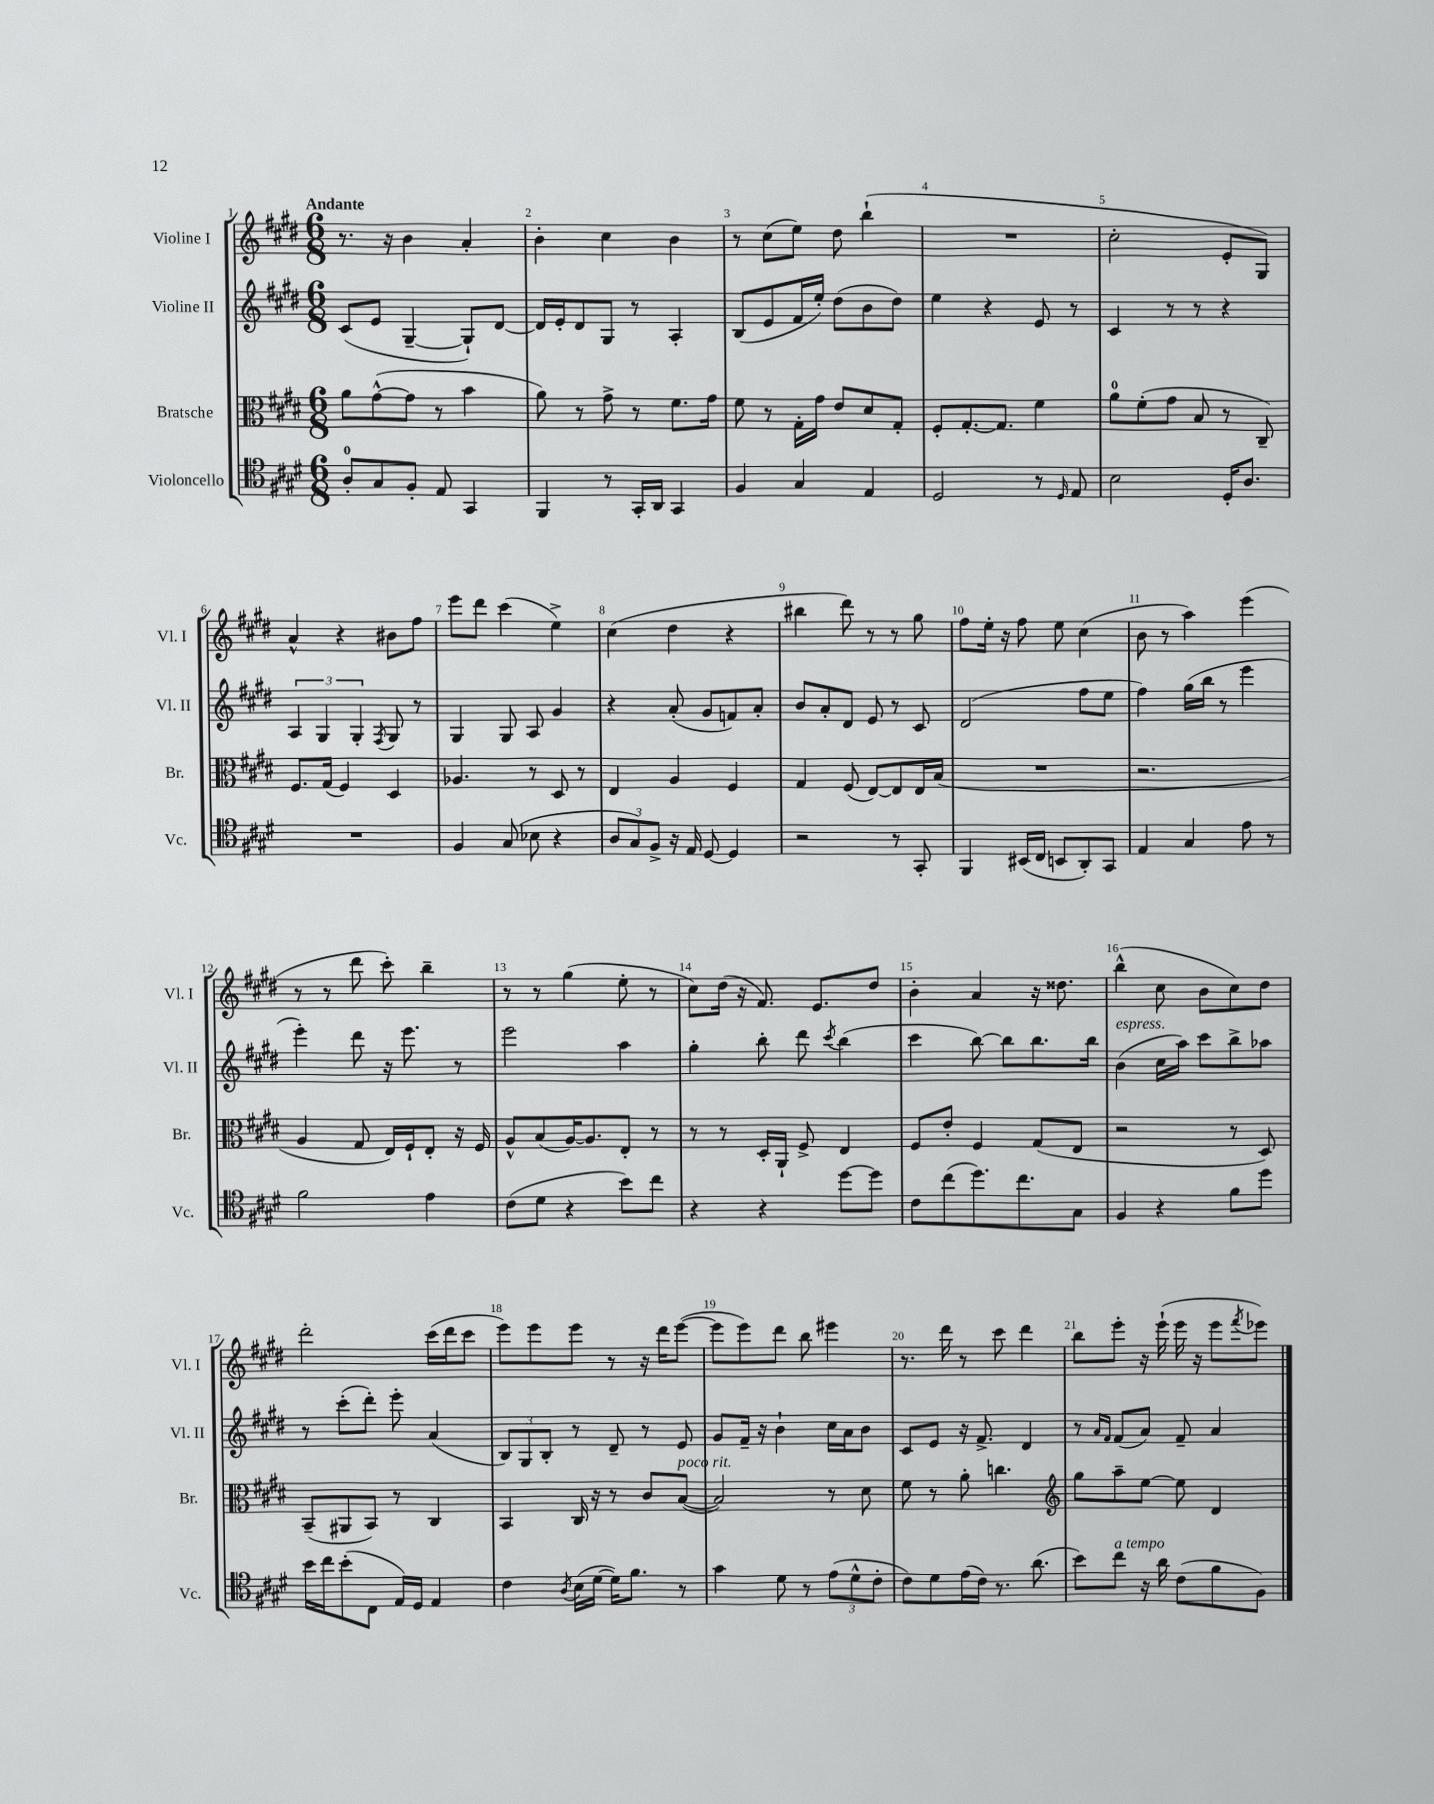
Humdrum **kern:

**kern	**kern	**kern	**kern
*staff4	*staff3	*staff2	*staff1
*clefC4	*clefC3	*clefG2	*clefG2
*k[f#c#g#d#]	*k[f#c#g#d#]	*k[f#c#g#d#]	*k[f#c#g#d#]
*M6/8	*M6/8	*M6/8	*M6/8
8A'/L	8a\L	(8c#/L	8.r
8G#/	([8g#^^\	8e/J	.
.	.	.	16r
8F#'/J	8g#\]J	[4G#~/	4b\
8E/	8r	.	.
4GG#/	4b\	8G#`/]L)	4a'/
.	.	[8d#/J	.
=	=	=	=
4FF#/	8a\)	16d#/]LL	4b'\
.	.	16e'/J	.
.	8r	8d#/	.
8r	8g#^\	8G#/J	4cc#\
16GG#'/LL	8r	8r	.
16AA/JJ	.	.	.
4GG#/	8.f#\L	4A'/	4b\
.	16g#\Jk	.	.
=	=	=	=
4F#/	8f#\	(8B/L	8r
.	8r	8e/	(8cc#\L
4G#/	16G#'\LL	16f#/L	8ee\J)
.	16g#\JJ	16ee'/JJ)	.
.	8e/L	(8dd#\L	8dd#\
4E/	8d#/	8b\	(4bb`\
.	8G#'/J	8dd#\J)	.
=	=	=	=
2D#/	8F#'/L	4ee\	2.r
.	[8.G#'/	.	.
.	.	4r	.
.	8.G#/]J	.	.
8r	4f#\	8e/	.
16qqD#/	.	.	.
8E/	.	8r	.
=	=	=	=
2B\	8a\L	4c#/	2cc#'\
.	(8f#'\	.	.
.	8g#\J	8r	.
.	8B/	8r	.
16D#'/LK	8r	4r	8e'/L
8.A/J	.	.	.
.	8C#~/)	.	8G#/J)
=	=	=	=
2.r	8.F#/L	6A/	4a^^/
.	.	6G#/	.
.	(16G#/Jk	.	.
.	4F#/)	.	4r
.	.	6G#'/	.
.	.	8qF#/	.
.	4D#/	8G#/	8b#\L
.	.	8r	8ff#\J
=	=	=	=
4F#/	4.A-/	4G#/	8eee\L
.	.	.	8ddd#\J
(8G#/	.	8G#/	(4ccc#\
8B-\	8r	8A/	.
4r	8D#/	4g#/	4ee^\)
.	8r	.	.
=	=	=	=
12A/L	4E/	4r	(4cc#\
12G#/)	.	.	.
12F#^/J	.	.	.
16r	4A/	(8a'/	4dd#\
16E/	.	.	.
[8D#/	.	8g#/L	.
4D#/]	4F#/	8f/)	4r
.	.	8a'/J	.
=	=	=	=
2r	4G#/	8b/L	4bb#\
.	.	8a'/	.
.	(8F#/	8d#/J	8ddd#\)
.	[8E/L)	8e/	8r
8r	8E/]	8r	8r
8GG#'/	16E/L	8c#/	8gg#\
.	(16B/JJ	.	.
=	=	=	=
4FF#/	2.r	(2d#/	8ff#\L
.	.	.	16ee'\Jk
.	.	.	16r
(16BB#/LL	.	.	8ff#\
16C#/JJ	.	.	.
8BB/L	.	.	8ee\
8AA'/)	.	8ff#\L	(4cc#\
8GG#/J	.	8ee\J	.
=	=	=	=
4E/	2.r	4ff#\)	8b\
.	.	.	8r
4G#/	.	(16gg#\LL	4aa\)
.	.	16bb\JJ	.
.	.	8r	.
8e\	.	4eee\	(4eee\
8r	.	.	.
=	=	=	=
2f#\	4A/	4eee'\)	8r
.	.	.	8r
.	8G#/	8ddd#\	8ddd#\
.	16E/LL)	16r	8ccc#'\)
.	16F#`/J	8.eee\	.
4e\	8E'/J	.	4bb~\
.	16r	8r	.
.	16F#/	.	.
=	=	=	=
(8c#\L	8A^^/L	2eee\	8r
8d#\J	(8B/	.	8r
4r	[16A/K)	.	(4gg#\
.	8.A/]	.	.
8b\L)	8E'/J	4aa\	8ee'\
8cc#\J	8r	.	8r
=	=	=	=
4r	8r	4gg#'\	8cc#\L)
.	8r	.	(16dd#\Jk
.	.	.	16r
4r	16D#'/LL	8bb'\	8.f#/)
.	16AA`/JJ	.	.
.	8F#^/	8ddd#\	.
.	.	.	8.e/L
.	.	8qccc#/	.
[8dd#\L	4E/	(4bb\	.
8dd#\]J	.	.	8dd#/J
=	=	=	=
8c#\L	8F#/L	4ccc#\	4b'\
(8cc#\	8e'/J	.	.
8.dd#\)	4F#/	[8bb\)	4a/
.	.	8bb\]L	.
8.cc#\	.	.	.
.	(8G#/L	8.bb\	16r
.	.	.	8.dd##\
8G#\J	8E/J	.	.
.	.	16bb\Jk	.
=	=	=	=
4F#/	2r	(4b\	(4bb^^\
4r	.	16cc#\LL	8cc#\
.	.	16aa\JJ)	.
.	.	8ccc#\L	8b\L
8f#\L	8r	8bb^\	8cc#\)
8dd#\J	8D#/)	8aa-\J	8dd#\J
=	=	=	=
16b\LL	(8BB~/L	8r	2ddd#'\
16cc#\J	.	.	.
(8b'\	8AA#/	(8ccc#'\L	.
8C#\J	8BB/J)	8ddd#'\J)	.
16E/LL)	8r	8eee'\	.
16D#/JJ	.	.	.
4E/	4C#/	(4a/	(16ccc#\LL
.	.	.	16ddd#\J
.	.	.	8ccc#\J
=	=	=	=
4c#\	4BB/	12B/L)	8eee\L)
.	.	12G#/	.
.	.	.	8eee\
.	.	12B'/J	.
8qA/	.	.	.
(16B\LL	16C#/	8r	8eee\J
[16d#\JJ	16r	.	.
16d#\]LK)	8r	8d#~/	8r
8.f#\J	.	.	.
.	8c#/L	8r	16r
.	.	.	16ddd#\LK
8r	([8B/J	8e/	([8eee\J
=	=	=	=
4g#\	2B/])	8g#/L	8eee\]L
.	.	16f#~/Jk	8eee\)
.	.	16r	.
8d#\	.	4b`\	8ddd#\J
8r	.	.	8bb\
(12e\L	8r	16cc#\LL	4eee#\
.	.	16a\J	.
12d#^^\	.	.	.
.	8d#\	8b\J	.
12c#'\J	.	.	.
=	=	=	=
8c#\L)	8f#\	8c#/L	8.r
8d#\	8r	8e/J	.
.	.	.	16ddd#\
(16e\L	8a'\	16r	8r
16c#\JJ)	.	8.f#^/	.
8.r	4.cc\	.	8ccc#\
.	.	4d#/	4ddd#\
(8.a\	.	.	.
=	=	=	=
*	*clefG2	*	*
8b\L)	8gg#\L	8r	8bb\L
.	.	16qqa/LL	.
.	.	16qqf#/JJ	.
8cc#\J	8aa~\	(8f#/L	8eee'\J
16r	[8ee\J	8a/J)	16r
16a\	.	.	(16eee`\
(8c#\L	8ee\]	8f#~/	16eee\
.	.	.	16r
8f#\	4d#/	4a/	8eee\L
.	.	.	8qfff#/
8F#\J)	.	.	8eee-\J)
==	==	==	==
*-	*-	*-	*-
